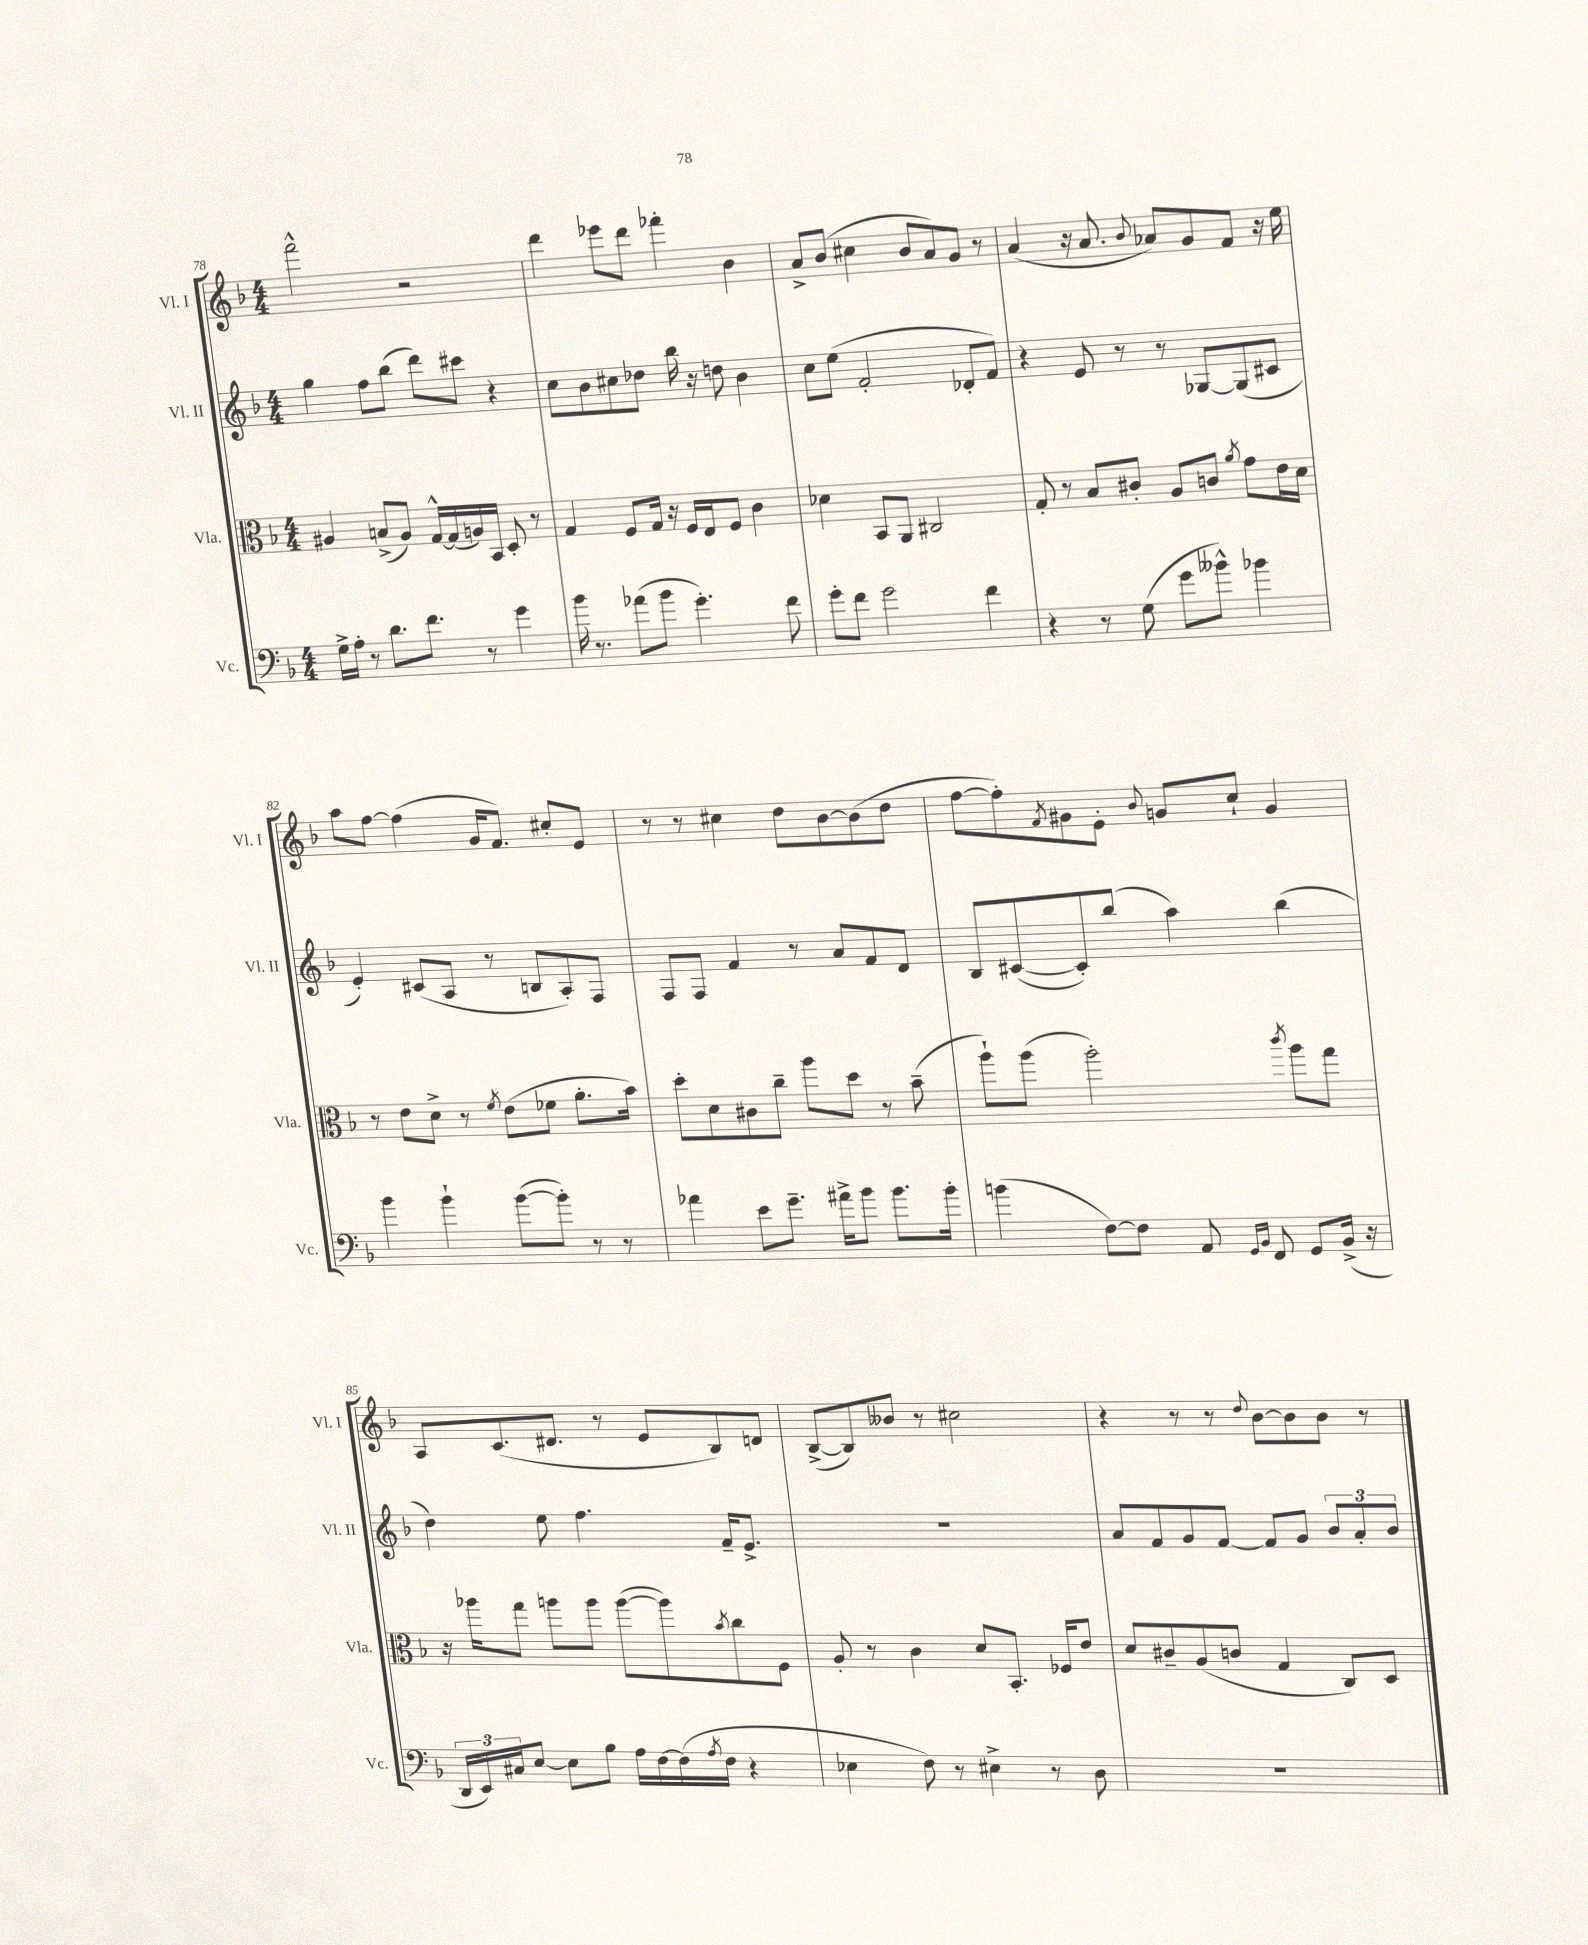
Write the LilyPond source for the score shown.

<<
\new StaffGroup <<
\new Staff = "s0" \with { instrumentName = "Vl. I" shortInstrumentName = "Vl. I" } {
    \clef treble \key f \major \numericTimeSignature \time 4/4
    f'''2-^ r2 |
    d'''4 ees'''8 d'''8 fes'''4-. bes'4 |
    a'8-> bes'8( cis''4 bes'8 a'8) g'8 r8 |
    a'4( r16 a'8. \appoggiatura { bes'8 } aes'8) g'8 f'8 r16 e''16 |
    a''8 f''8~ f''4( g'16 f'8.) cis''8-. e'8 |
    r8 r8 cis''4 d''8 bes'8~ bes'8( d''8 |
    f''8~ f''8-.) \acciaccatura { f'8 } gis'8 e'8-. \appoggiatura { bes'8 } g'8 c''8-! g'4 |
    a8 c'8.( dis'8. r8 e'8 bes8) d'8 |
    bes8~->( bes8) beses'8 r8 cis''2 |
    r4 r8 r8 \appoggiatura { d''8 } bes'8~ bes'8 bes'8 r8 \bar "|." |
}
\new Staff = "s1" \with { instrumentName = "Vl. II" shortInstrumentName = "Vl. II" } {
    \clef treble \key f \major \numericTimeSignature \time 4/4
    g''4 f''8 bes''8( d'''8) cis'''8 r4 |
    c''8 bes'8 cis''8 des''8 bes''16 r16 d''8 bes'4 |
    c''8 e''8( f'2-. des'8-. f'8) |
    r4 e'8 r8 r8 ges8~ ges8( cis'8 |
    e'4-.) cis'8( a8 r8 b8 a8-.) f8 |
    f8 f8 f'4 r8 a'8 f'8 d'8 |
    bes8 cis'8~( cis'8-.) bes''8( a''4) bes''4( |
    d''4) e''8 f''4. f'16-- e'8.-> |
    R1 |
    a'8 f'8 g'8 f'8~ f'8 g'8 \tuplet 3/2 { bes'8 a'8-. bes'8 } \bar "|." |
}
\new Staff = "s2" \with { instrumentName = "Vla." shortInstrumentName = "Vla." } {
    \clef alto \key f \major \numericTimeSignature \time 4/4
    ais4 b8->( ais8) g16~-^ g16( a16) bes,16 d8-. r8 |
    g4 f8 g16 r16 f16 e16 f8 c'4 |
    des'4 bes,8 a,8 cis2 |
    g8-. r8 bes8 cis'8-. a8 c'8 \acciaccatura { a'8 } g'8 e'16 d'16 |
    r8 e'8 d'8-> r8 \acciaccatura { f'8 } e'8( fes'8 a'8.-. bes'16) |
    d''8-. d'8 cis'8 c''8-- a''8 d''8 r8 bes'8--( |
    a''8-!) a''8( a''2-.) \acciaccatura { c'''8 } a''8 g''8 |
    r16 aes''16 g''8 a''8 a''8 a''8~( a''8) \acciaccatura { bes'8 } c''8 f8 |
    a8-. r8 c'4 d'8 bes,8.-. fes16 e'8 |
    d'8 cis'8-- a8( c'8 g4 c8) d8 \bar "|." |
}
\new Staff = "s3" \with { instrumentName = "Vc." shortInstrumentName = "Vc." } {
    \clef bass \key f \major \numericTimeSignature \time 4/4
    g16-> a16-. r8 d'8. f'8. r8 g'4 |
    bes'16 r8. aes'8( bes'8 g'4.-.) f'8 |
    g'8-. f'8 g'2 f'4 |
    r4 r8 g8( g'8 beses'8-^) bes'4 |
    bes'4 bes'4-! bes'8~( bes'8-.) r8 r8 |
    aes'4 e'8 g'8.-- ais'16-> bes'8 bes'8. bes'16-. |
    b'4( f8~) f8 a,8 \grace { g,16 bes,16 } f,8 g,8 bes,16->( r16 |
    \tuplet 3/2 { d,16 e,16) cis16 } e8~ e8 bes8 a16 f16~ f16( \acciaccatura { a8 } f16 r4 |
    ees4 f8) r8 eis4-> r8 d8 |
    R1 \bar "|." |
}
>>
>>
\layout { \context { \Score currentBarNumber = #78 } }
